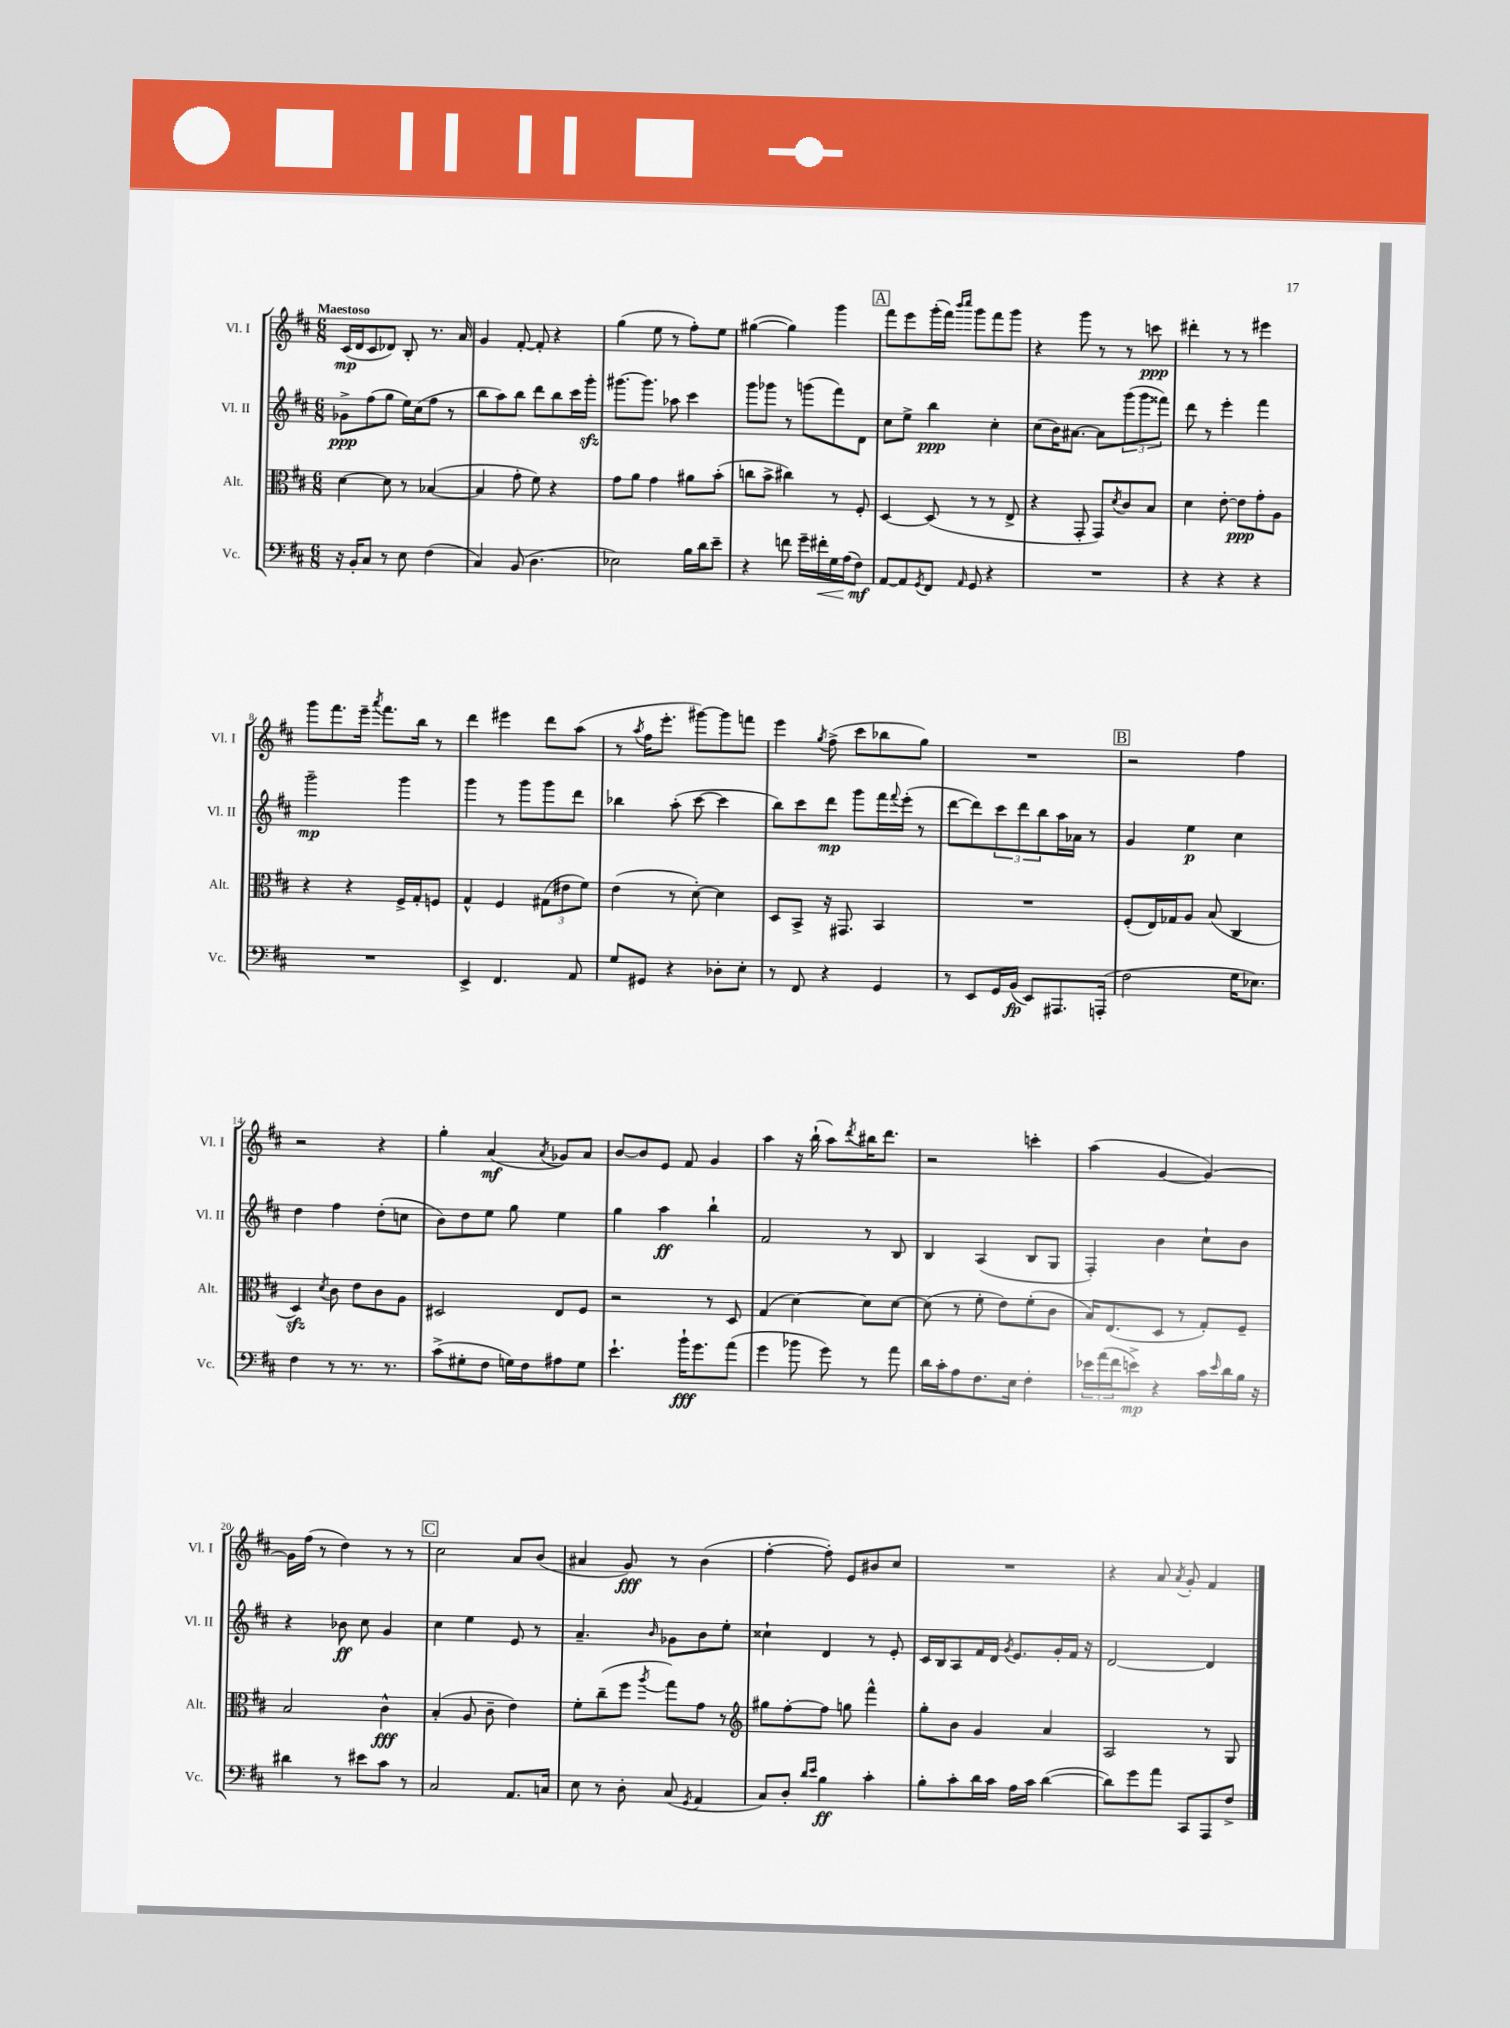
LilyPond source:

<<
\new StaffGroup <<
\new Staff = "s0" \with { instrumentName = "Vl. I" shortInstrumentName = "Vl. I" } {
    \clef treble \key d \major \numericTimeSignature \time 6/8 \tempo "Maestoso"
    cis'16\mp( d'16 cis'8 des'8) b8-. r8. a'16 |
    g'4 fis'8~-. fis'8-. r4 |
    g''4( e''8 r8 fis''8-.) e''8 |
    gis''4~( gis''4) g'''4 |
    \mark \markup { \box "A" } fis'''8 e'''8 g'''16-.( fis'''16) \grace { b'''16 cis''''16 } g'''8 fis'''8 g'''8 |
    r4 g'''8 r8 r8 c'''8\ppp |
    dis'''4-. r8 r8 eis'''4 |
    g'''8 fis'''8. e'''16-- \acciaccatura { a'''8 } fis'''8. b''16 r8 |
    d'''4 eis'''4 d'''8 a''8( |
    r8 \acciaccatura { a''8 } fis''16 e'''8.-. gis'''8~) gis'''8 f'''8 |
    e'''4 \acciaccatura { g''8 } fis''8->( cis'''8 bes''8 g''8) |
    R2. |
    \mark \markup { \box "B" } r2 fis''4 |
    r2 r4 |
    g''4-. a'4\mf( \acciaccatura { a'8 } ges'8) a'8 |
    b'8~ b'8 e'8 fis'8 g'4 |
    a''4 r16 b''16-!( a''8) \acciaccatura { d'''8 } bis''16 d'''8. |
    r2 c'''4-. |
    a''4( g'4~ g'4~) |
    g'16 fis''16( r8 d''4) r8 r8 |
    \mark \markup { \box "C" } cis''2 a'8 b'8( |
    ais'4 g'8\fff) r8 b'4( |
    fis''4~-. fis''8-.) e'8 bis'8 cis''8 |
    R2. |
    r4 a'8 \acciaccatura { a'8 } g'8-. fis'4 \bar "|." |
}
\new Staff = "s1" \with { instrumentName = "Vl. II" shortInstrumentName = "Vl. II" } {
    \clef treble \key d \major \numericTimeSignature \time 6/8
    ges'8->\ppp fis''8( g''8 e''16) cis''16( fis''8 r8 |
    b''8 a''8) b''8 d'''8 b''8 cis'''16 g'''16-.\sfz |
    gis'''8.~ gis'''8. aes''8 cis'''4 |
    g'''8 ges'''8 r8 g'''8( fis'''8) d'8 |
    \mark \markup { \box "A" } cis''8 e''8-> b''4\ppp cis''4-. |
    cis''8( b'16) ais'8.~ ais'8 \tuplet 3/2 { g'''8( g'''8 fisis'''8) } |
    d'''8 r8 e'''4-. fis'''4 |
    g'''2--\mp g'''4 |
    g'''4 r8 g'''8 g'''8 d'''8 |
    bes''4 a''8-.( cis'''8~ cis'''4 |
    b''8) cis'''8 d'''8\mp g'''8 fis'''16 \appoggiatura { fis'''8 } e'''16-.( r8 |
    d'''8~ d'''8) \tuplet 3/2 { cis'''8 d'''8 b''8 } a''16 aes'16 r8 |
    \mark \markup { \box "B" } g'4 e''4\p cis''4 |
    d''4 fis''4 d''8-.( c''8 |
    b'8) d''8 e''8 g''8 e''4 |
    g''4 a''4\ff b''4-! |
    fis'2 r8 b8 |
    b4 a4( b8 g8 |
    fis4-.) b'4 cis''8-! b'8 |
    r4 bes'8\ff cis''8 g'4 |
    \mark \markup { \box "C" } cis''4 e''4 e'8 r8 |
    a'4.-- \grace { b'16 } ges'8 b'8 e''8-. |
    cisis''4-! d'4 r8 e'8-. |
    cis'16 b16 a8 fis'16 d'16 \acciaccatura { g'8 } e'8. g'16-. fis'16 r16 |
    d'2~ d'4 \bar "|." |
}
\new Staff = "s2" \with { instrumentName = "Alt." shortInstrumentName = "Alt." } {
    \clef alto \key d \major \numericTimeSignature \time 6/8
    d'4~ d'8 r8 bes4~( |
    bes4 g'8-. fis'8) r4 |
    g'8 a'8 g'4 ais'8 b'8-.( |
    c''8 b'8-> cis''4) r8 fis8-. |
    \mark \markup { \box "A" } d4~ d8( r8 r8 e8-> |
    r4 g,8-. g,8) \acciaccatura { d'8 } cis'8 b8 |
    d'4 e'8~-. e'8\ppp g'8-. a8 |
    r4 r4 fis16-> g16-. f8 |
    g4-^ fis4 \tuplet 3/2 { gis8( eis'8 fis'8) } |
    e'4( r8 d'8~-.) d'4 |
    d8 b,8-> r16 gis,8. b,4 |
    R2. |
    \mark \markup { \box "B" } fis8-.( e16) ges16 a8 b8( cis4 |
    d4\sfz) \acciaccatura { d'8 } cis'8 e'8 cis'8 a8 |
    dis2 e8 fis8 |
    r2 r8 d8 |
    g4( d'4~) d'8 d'8~ |
    d'8( r8 fis'8-. e'8) fis'8-.( cis'8 |
    b16) e8.( d8 r8 g8-.) fis8-- |
    b2 cis'4-^\fff |
    \mark \markup { \box "C" } b4-.( a8 cis'8-- e'4) |
    fis'8-. cis''8--( fis''8 \acciaccatura { a''8 } g''8) g'8 r8 |
    \clef treble gis''8 fis''8~-. fis''8 g''8 fis'''4-^ |
    g''8-. b'8 g'4 a'4 |
    a2 r8 g8 \bar "|." |
}
\new Staff = "s3" \with { instrumentName = "Vc." shortInstrumentName = "Vc." } {
    \clef bass \key d \major \numericTimeSignature \time 6/8
    r16 b,16-. cis8 r8 e8 fis4( |
    cis4) b,8( d4. |
    ees2) b16 d'16 e'8-- |
    r4 f'8 g'16-- fis'16-.\< g16 a16( fis8\mf\!) |
    \mark \markup { \box "A" } a,8~ a,8 \acciaccatura { g,8 } fis,8 \grace { a,16 } g,8 r4 |
    R2. |
    r4 r4 r4 |
    R2. |
    e,4-> fis,4. a,8 |
    g8 gis,8 r4 des8-. e8-. |
    r8 fis,8 r4 g,4 |
    r8 e,8 g,16 b,16\fp( e,8) ais,,8. a,,16-.( |
    \mark \markup { \box "B" } fis2 g16 ees8.) |
    fis4 r8 r8. r8. |
    cis'8->( gis8-. fis8 g16) fis16 ais8 g8 |
    e'4.-! b'16-!\fff g'8. a'8( |
    g'4 bes'8 g'8) r8 a'8 |
    d'16 cis'16-. a8 fis8. e16 fis4-. |
    \tuplet 3/2 { ees'16 a'16( fis'16 } e'8->\mp) r4 cis'16 \grace { e'16 } d'16 b16 r16 |
    dis'4 r8 eis'8 cis'8 r8 |
    \mark \markup { \box "C" } cis2 a,8. c16 |
    e8 r8 d8-. cis8( \acciaccatura { g,8 } a,4 |
    cis8) d8-. \grace { d'16 e'16 } b4\ff cis'4-. |
    b8-. cis'8-. d'16 cis'16 a16 cis'16 d'4~( |
    d'8) g'8 a'8 cis,8 a,,8 fis8-> \bar "|." |
}
>>
>>
